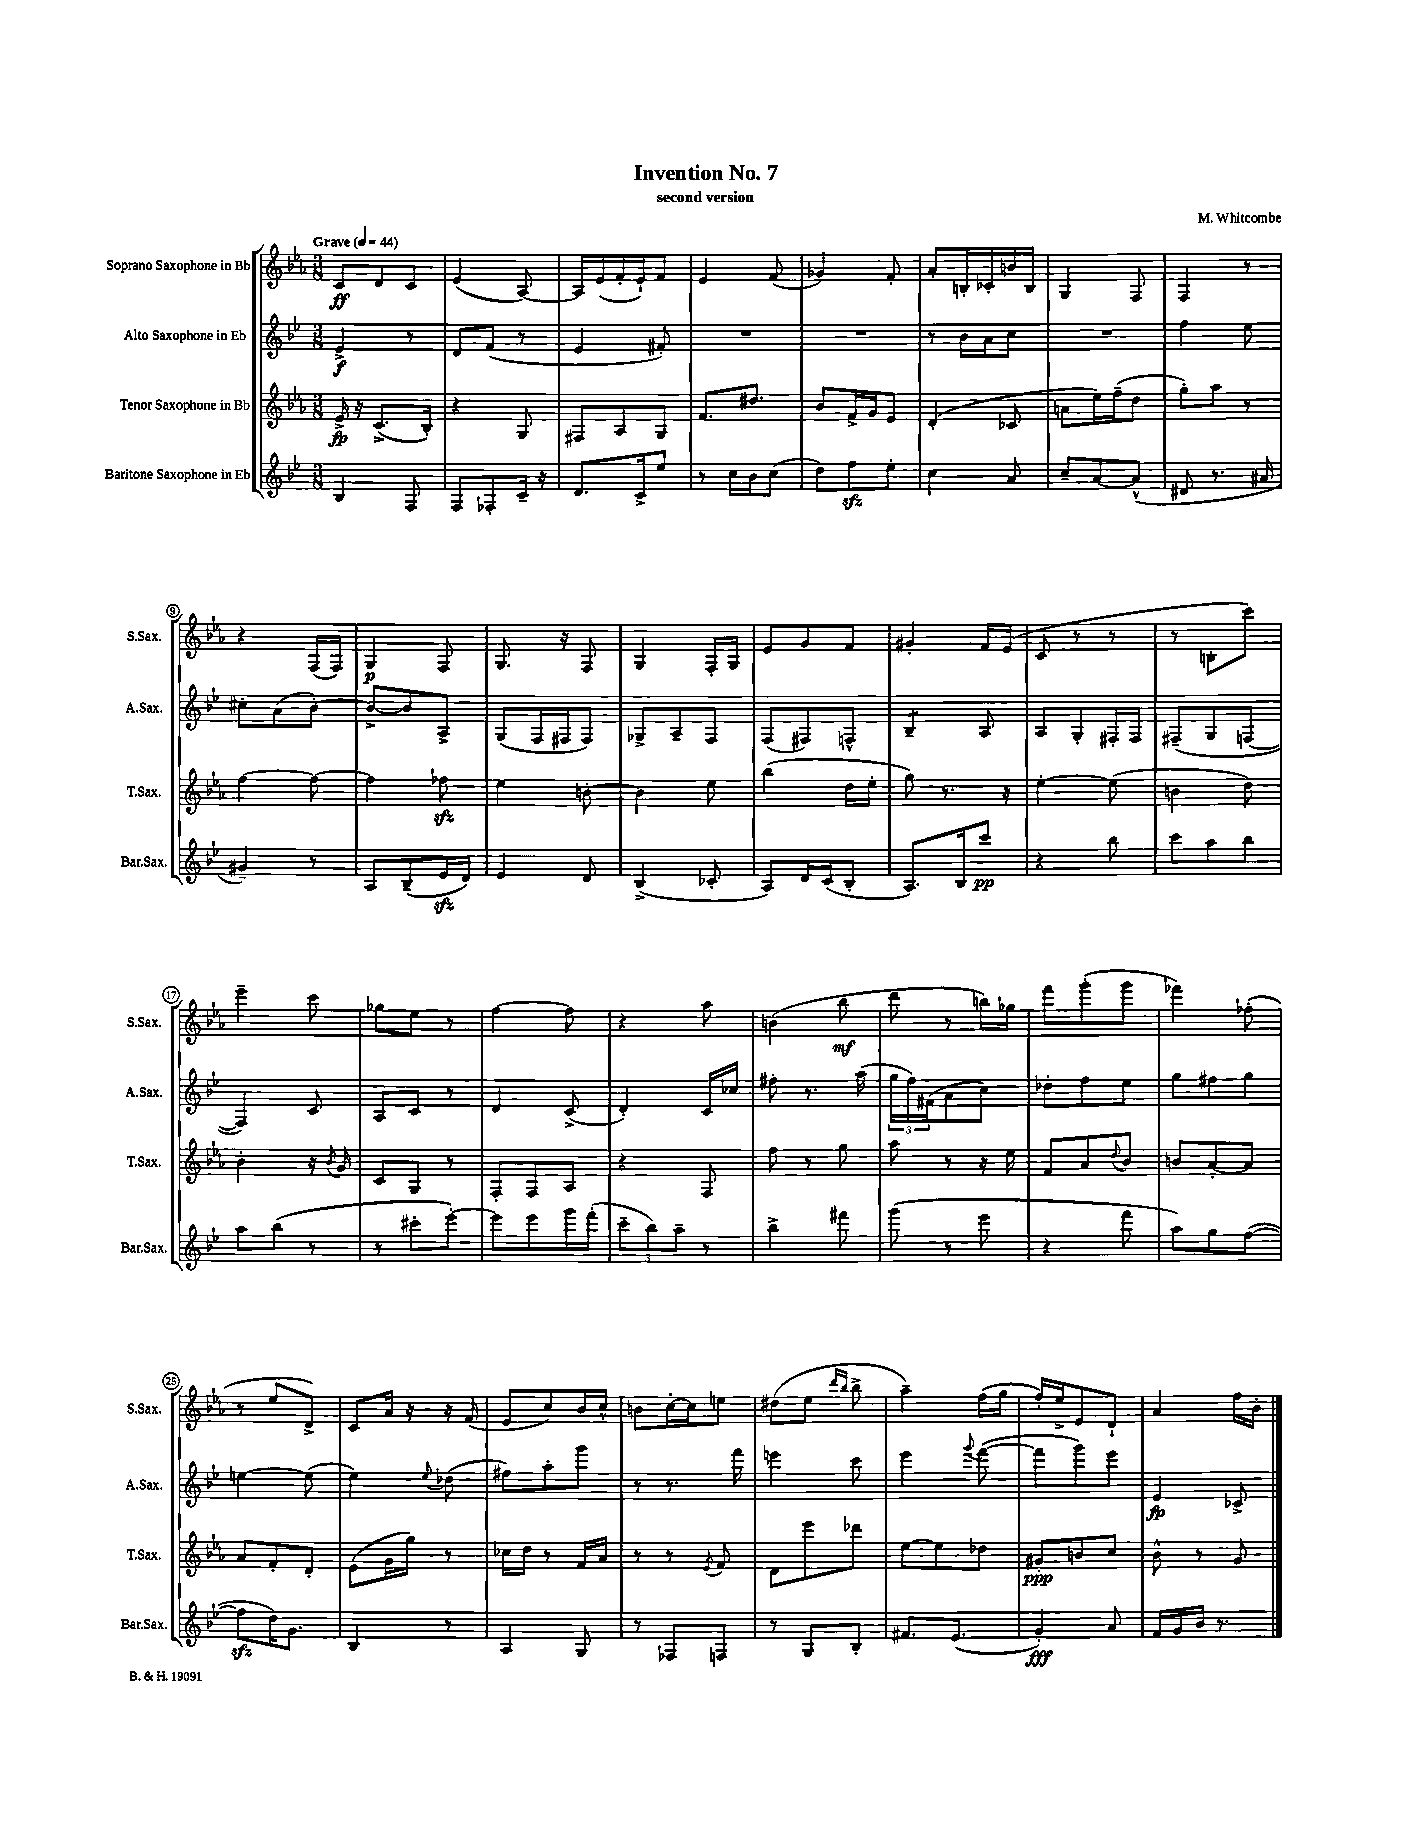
\header { title = "Invention No. 7" composer = "M. Whitcombe" subtitle = "second version" }
<<
\new StaffGroup <<
\new Staff = "s0" \with { instrumentName = "Soprano Saxophone in Bb" shortInstrumentName = "S.Sax." } {
    \clef treble \key ees \major \numericTimeSignature \time 3/8 \tempo "Grave" 4 = 44
    c'8\ff d'8 c'8 |
    ees'4( aes8~) |
    aes16 ees'16( f'16-. ees'16-!) f'8 |
    ees'4 f'8( |
    ges'4) f'8-. |
    aes'8-. b16-. ces'16-. b'16 b16 |
    g4 f8 |
    f4 r8 |
    r4 f16( f16) |
    g4\p f8 |
    g8. r16 f8 |
    g4 f16-. g16 |
    ees'8 g'8 f'8 |
    gis'4-. f'16 ees'16( |
    c'8 r8 r8 |
    r8 b8-. c'''8) |
    ees'''4-- c'''8 |
    ges''8 ees''8 r8 |
    f''4~ f''8 |
    r4 aes''8 |
    b'4( bes''8\mf |
    d'''8 r8 b''16) ges''16 |
    f'''8 g'''8-.( g'''8 |
    fes'''4) fes''8-.( |
    r8 ees''8 d'8->) |
    c'8 aes'16 r16 r16 f'16( |
    ees'8 c''8) bes'16 c''16-^ |
    b'8 c''16~-. c''16 e''8 |
    dis''8( ees''8 \grace { d'''16 bes''16 } bes''8-> |
    aes''4--) f''16( g''16 |
    f''16-.) ees''16-> ees'8 d'8-! |
    aes'4 f''16 bes'16-. \bar "|." |
}
\new Staff = "s1" \with { instrumentName = "Alto Saxophone in Eb" shortInstrumentName = "A.Sax." } {
    \clef treble \key bes \major \numericTimeSignature \time 3/8
    ees'4->\f r8 |
    d'8 f'8( r8 |
    ees'4 fis'8-.) |
    R4. |
    R4. |
    r8 bes'16 a'16 c''8 |
    R4. |
    f''4 ees''8 |
    cis''8-. a'8( bes'8~-.) |
    bes'8~-> bes'8 a8-> |
    g8( f16 fis16 fis8) |
    ges8-> a8-- f8 |
    f8( fis8) f8-^ |
    bes4:8-- a8 |
    a8 g8-. fis16-. fis16 |
    fis8--( g8 f8~ |
    f4) c'8 |
    a8 c'8 r8 |
    d'4 c'8->( |
    d'4-.) c'16 ces''16 |
    fis''8-. r8. a''16( |
    \tuplet 3/2 { g''16 f''16) fis'16( } a'8 c''8) |
    des''8-. f''8 ees''8 |
    g''8 fis''8 g''8 |
    e''4~ e''8( |
    ees''4) \appoggiatura { ees''8 } des''8( |
    fis''8) a''8-. g'''8 |
    r8 r8. f'''16 |
    e'''4 c'''8 |
    ees'''4 \appoggiatura { g'''8 } f'''8~( |
    f'''8 g'''8) ees'''8 |
    ees'4\fp ces'8-> \bar "|." |
}
\new Staff = "s2" \with { instrumentName = "Tenor Saxophone in Bb" shortInstrumentName = "T.Sax." } {
    \clef treble \key ees \major \numericTimeSignature \time 3/8
    ees'16->\fp r16 c'8.->( bes16-.) |
    r4 g8 |
    fis8 aes8 g8 |
    f'8. dis''8. |
    bes'8 f'16-> g'16 ees'8 |
    d'4-.( ces'8 |
    a'8 ees''16) f''16--( d''8 |
    g''8-.) aes''8 r8 |
    f''4~ f''8~ |
    f''4 fes''8\sfz |
    ees''4 b'8~-. |
    b'4 ees''8 |
    bes''4( d''16 ees''16-. |
    g''8) r8. r16 |
    ees''4~-. ees''8( |
    b'4 d''8) |
    bes'4-. r16 \acciaccatura { bes'8 } g'16 |
    c'8 g8 r8 |
    f8-. f8 aes8 |
    r4 f8 |
    f''8 r8 g''8 |
    aes''8 r8 r16 ees''16 |
    f'8 aes'8 \appoggiatura { d''8 } bes'8 |
    b'8 aes'8~-. aes'8 |
    aes'8 f'8-. d'8-. |
    ees'8( g'16 g''16) r8 |
    ces''16 d''16 r8 f'16 aes'16 |
    r8 r8 \acciaccatura { ees'8 } f'8 |
    d'8 ees'''8 des'''8 |
    ees''8~ ees''8 des''8 |
    gis'8-.\ppp b'8 c''8 |
    bes'8-^ r8 g'8 \bar "|." |
}
\new Staff = "s3" \with { instrumentName = "Baritone Saxophone in Eb" shortInstrumentName = "Bar.Sax." } {
    \clef treble \key bes \major \numericTimeSignature \time 3/8
    bes4 f8 |
    f8 fes8-. c'16-- r16 |
    d'8. c'16-> ees''8 |
    r8 c''16 bes'16 c''8( |
    d''8) f''8\sfz ees''8-. |
    c''4 a'8 |
    c''8-- a'8~ a'8-^( |
    dis'8 r8. ais'16 |
    gis'4--) r8 |
    a8 bes8--( ees'16\sfz d'16) |
    ees'4 d'8 |
    bes4->( ces'8-. |
    a8) d'16 c'16( bes8-. |
    a8.) bes16 c'''8\pp |
    r4 bes''8 |
    c'''8 a''8 bes''8 |
    a''8 bes''8( r8 |
    r8 cis'''8-. ees'''8~-.) |
    ees'''8 ees'''8 g'''16 f'''16-.( |
    \tuplet 3/2 { c'''8-- bes''8) a''8-- } r8 |
    bes''4-> fis'''8 |
    g'''8( r8 ees'''8 |
    r4 f'''8 |
    a''8) g''8 f''8~( |
    f''8\sfz d''16) g'8. |
    bes4 r8 |
    a4 g8 |
    r8 fes8 f8 |
    r8 g8 bes8-. |
    fis'8. ees'8.( |
    g'4-.\fff) a'8 |
    f'16 g'16 bes'16 r8. \bar "|." |
}
>>
>>
\layout { \context { \Score \override BarNumber.stencil = #(make-stencil-circler 0.1 0.3 ly:text-interface::print) } }
